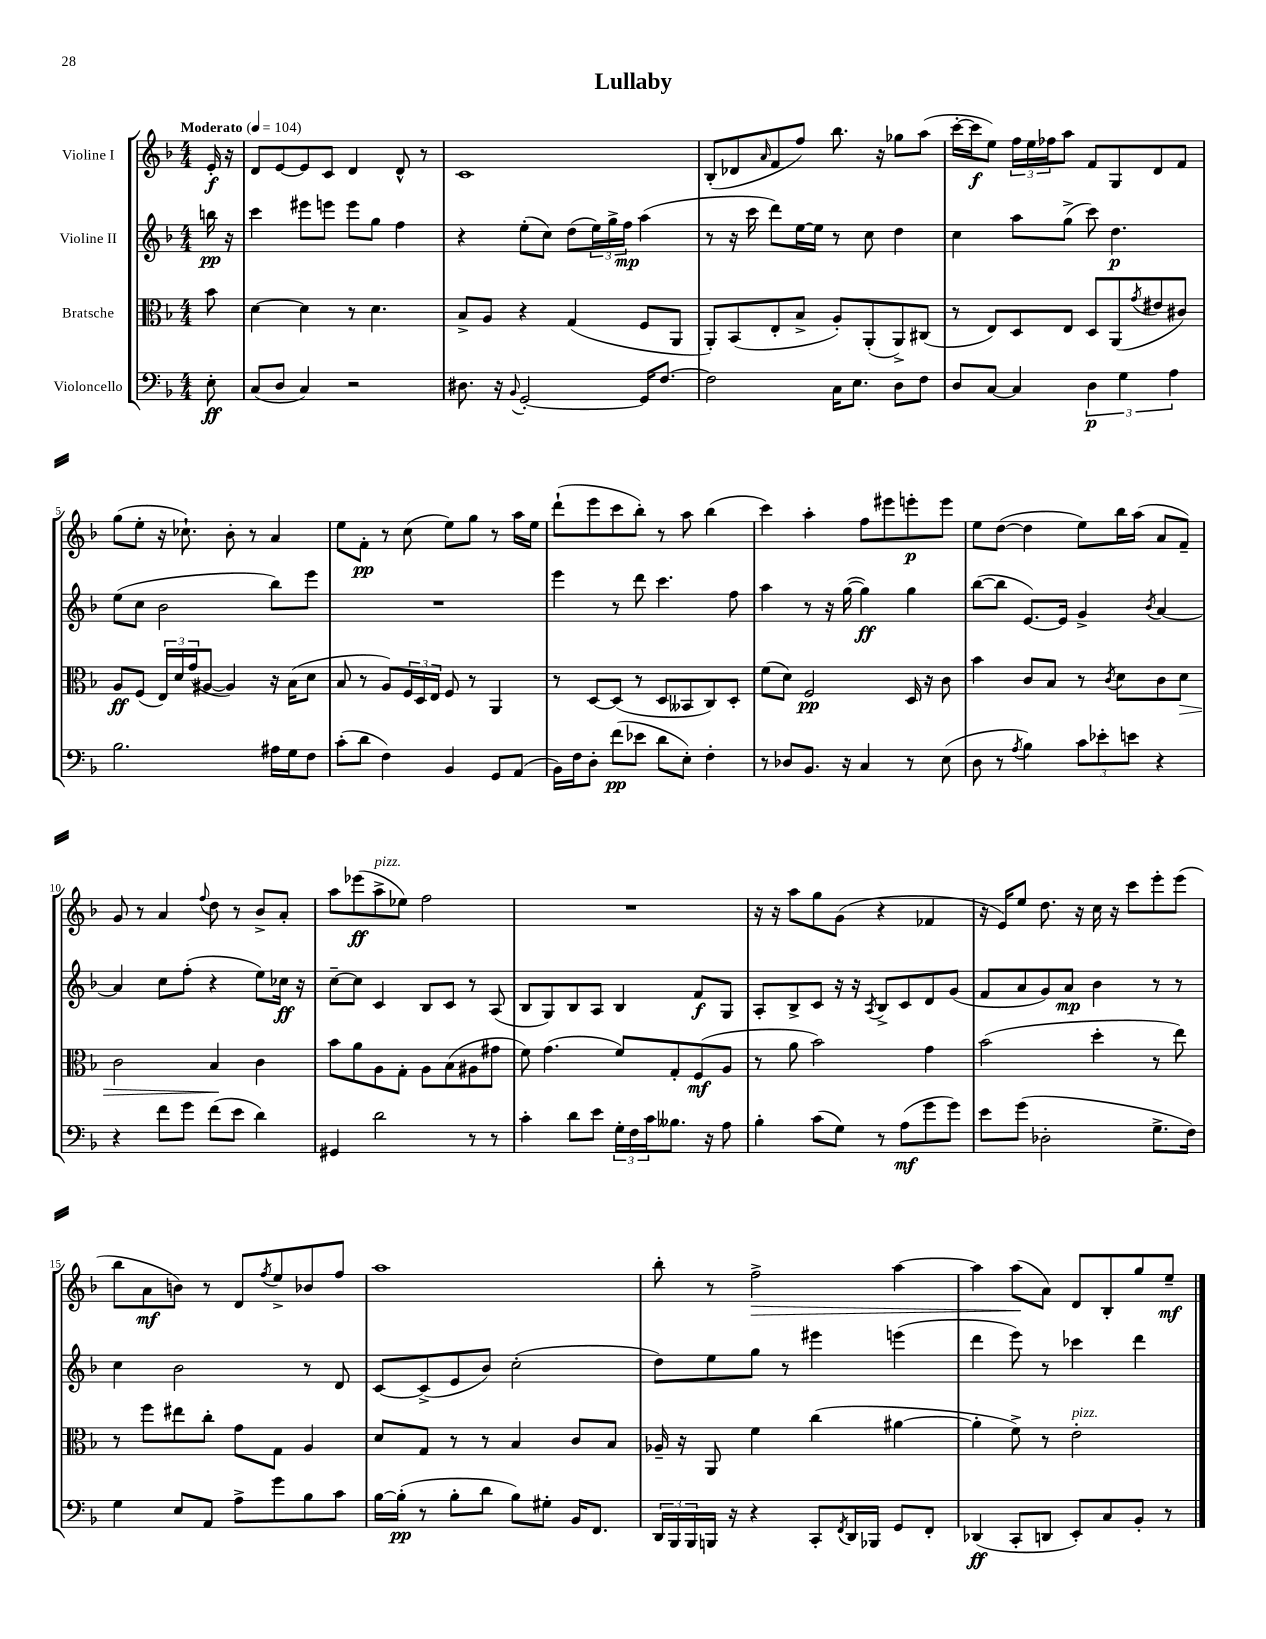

**kern	**kern	**kern	**kern
*staff4	*staff3	*staff2	*staff1
*clefF4	*clefC3	*clefG2	*clefG2
*k[b-]	*k[b-]	*k[b-]	*k[b-]
*M4/4	*M4/4	*M4/4	*M4/4
*MM104	*MM104	*MM104	*MM104
8E'\	8b-\	16bb\	16e'/
.	.	16r	16r
=	=	=	=
(8C/L	[4d\	4ccc\	8d/L
8D/J	.	.	[8e/
4C/)	4d\]	8eee#\L	8e/]
.	.	8eee\J	8c/J
2r	8r	8eee\L	4d/
.	4.d\	8gg\J	.
.	.	4ff\	8d^^/
.	.	.	8r
=	=	=	=
8.D#\	8B-^/L	4r	1c
.	8A/J	.	.
16r	.	.	.
8qqBB-/	.	.	.
[2GG'/	4r	(8ee'\L	.
.	.	8cc\J)	.
.	(4G/	(8dd\L	.
.	.	24ee\L)	.
.	.	24gg^\	.
.	.	24ff\JJ	.
16GG/]LK	8F/L	(4aa\	.
[8.F/J	.	.	.
.	8AA/J	.	.
=	=	=	=
2F\]	8AA'/L)	8r	(8B-'/L
.	(8BB-/	16r	8d-/
.	.	16ccc\	.
.	.	.	16qqa/
.	8E'/	8ddd\L)	8f/
.	8B-^/J	[16ee\L	8ff/J)
.	.	16ee\]JJ	.
16C\LK	8A'/L)	8r	8.bb-\
8.E\J	.	.	.
.	(8AA'/	8cc\	.
.	.	.	16r
8D\L	8AA^/)	4dd\	8gg-\L
8F\J	(8C#/J	.	(8aa\J
=	=	=	=
8D/L	8r	4cc\	[16ccc'\LL
.	.	.	16ccc\]J
[8C/J	8E/L)	.	8ee\J)
4C/]	8D/	8aa\L	24ff\LL
.	.	.	24ee\
.	.	.	24ff-\J
.	8E/J	(8gg^\J	8aa\J
6D\	8D/L	8ccc\)	8f/L
.	(8AA/	4.dd\	8G/
6G\	.	.	.
.	8qg/	.	.
.	8e#/	.	8d/
6A\	.	.	.
.	8c#/J)	.	8f/J
=	=	=	=
2.B-\	8A/L	(8ee\L	(8gg\L
.	(8F/J	8cc\J	8ee'\J
.	24E/LL)	2b-\	16r
.	24d/	.	.
.	.	.	8.cc-`\)
.	(24g/J	.	.
.	[8A#/J	.	.
.	4A#/])	.	8b-'\
.	.	.	8r
16A#\LL	16r	8bb-\L)	4a/
16G\J	(16B-\LK	.	.
8F\J	8d\J	8eee\J	.
=	=	=	=
(8c'\L	8B-/	1r	8ee\L
8d\J	8r	.	8f'\J
4F\)	8A/L)	.	8r
.	24F/L	.	(8cc\
.	24D/	.	.
.	24E/JJ	.	.
4BB-/	8F/	.	8ee\L)
.	8r	.	8gg\J
8GG/L	4AA/	.	8r
(8AA/J	.	.	16aa\LL
.	.	.	16ee\JJ
=	=	=	=
16BB-\LL)	8r	4eee\	(8ddd`\L
16F\J	.	.	.
8D'\J	[8D/L	.	8eee\
(8f\L	(8D/]J	8r	8ccc\
8e-\J	8r	8ddd\	8bb-'\J)
8d\L	8D/L	4.ccc\	8r
8E'\J)	8BB--/	.	8aa\
4F'\	8C/)	.	(4bb-\
.	8D'/J	8ff\	.
=	=	=	=
8r	(8f\L	4aa\	4ccc\)
8D-/L	8d\J)	.	.
8.BB-/J	2F/	8r	4aa'\
.	.	16r	.
16r	.	([16gg\	.
4C/	.	4gg\])	8ff\L
.	.	.	8eee#\
8r	16D/	4gg\	8eee'\
.	16r	.	.
(8E\	8c\	.	8eee\J
=	=	=	=
8D\	4b-\	([8bb-\L	8ee\L
8r	.	8bb-\]J	([8dd\J
8qA/	.	.	.
4B-\)	8c/L	[8.e/L)	4dd\]
.	8B-/J	.	.
.	.	16e/]Jk	.
12c\L	8r	4g^/	8ee\L)
12e-'\	.	.	.
.	8qc/	.	.
.	8d\L	.	16bb-\L
12e\J	.	.	.
.	.	.	(16aa\JJ
.	.	8qb-/	.
4r	8c\	[4a/	8a/L
.	8d\J	.	8f~/J)
=	=	=	=
4r	2c\	4a/]	8g/
.	.	.	8r
8f\L	.	8cc\L	4a/
8g\J	.	(8ff'\J	.
.	.	.	8qqff/
(8f\L	4B-/	4r	8dd\
8e\J	.	.	8r
4d\)	4c\	8ee\L)	8b-^/L
.	.	16cc-\Jk	8a'/J
.	.	16r	.
=	=	=	=
4GG#/	8b-\L	[8cc~\L	8aa\L
.	8a\	8cc\]J	(8eee-\
2d\	8A\	4c/	8aa^\
.	8G'\J	.	8ee-\J)
.	8A\L	8B-/L	2ff\
.	(8B-\	8c/J	.
8r	8A#\	8r	.
8r	8g#\J	(8A/	.
=	=	=	=
4c'\	8f\)	8B-/L	1r
.	(4.g\	8G/)	.
8d\L	.	8B-/	.
8e\J	.	8A/J	.
24G'\LL	8f/L)	4B-/	.
24F\	.	.	.
24c\J	.	.	.
8.B--\J	8G'/	.	.
.	(8F/	8f/L	.
16r	.	.	.
8A\	8A/J	8G/J	.
=	=	=	=
4B-'\	8r	8A'/L	16r
.	.	.	16r
.	8a\	8B-^/	8aa\L
(8c\L	2b-\)	8c/J	8gg\
8G\J)	.	16r	(8g\J
.	.	16r	.
.	.	8qA/	.
8r	.	8B-^/L	4r
(8A\L	.	8c/	.
8g\	4g\	8d/	4f-/
8g\J)	.	(8g/J	.
=	=	=	=
8e\L	(2b-\	8f/L	16r
.	.	.	16e/LK)
(8g\J	.	8a/	8ee/J
2D-'\	.	8g/)	8.dd\
.	.	8a/J	.
.	.	.	16r
.	4dd'\	4b-\	16cc\
.	.	.	16r
.	.	.	8ccc\L
8.G^\L	8r	8r	8eee'\
.	8ee\)	8r	(8eee\J
16F\Jk)	.	.	.
=	=	=	=
4G\	8r	4cc\	8bb-\L
.	8ff\L	.	8a\
8E/L	8ee#\	2b-\	8b\J)
8AA/J	8cc'\J	.	8r
8A^\L	8g\L	.	8d/L
.	.	.	8qff/
8g\	8G\J	.	8ee^/
8B-\	4A/	8r	8b-/
8c\J	.	8d/	8ff/J
=	=	=	=
[16B-\LL	8d/L	[8c/L	1aa
(16B-'\]JJ	.	.	.
8r	8G/J	(8c^/]	.
8B-'\L	8r	8e/	.
8d\J	8r	8b-/J)	.
8B-\L)	4B-/	(2cc'\	.
8G#'\J	.	.	.
16BB-/LK	8c/L	.	.
8.FF/J	.	.	.
.	8B-/J	.	.
=	=	=	=
24DD/LL	16A-~/	8dd\L)	8bb-'\
24BBB-/	.	.	.
.	16r	.	.
24BBB-/	.	.	.
16BBB/JJ	8AA/	8ee\	8r
16r	.	.	.
4r	4f\	8gg\J	2ff^\
.	.	8r	.
8CC'/L	(4cc\	4eee#\	.
8qFF/	.	.	.
16DD/L	.	.	.
16BBB-/JJ	.	.	.
8GG/L	[4a#\	(4eee\	[4aa\
8FF'/J	.	.	.
=	=	=	=
(4DD-/	4a#'\]	4ddd\	4aa\]
8CC'/L	8f^\)	8eee\)	(8aa\L
8DD/J	8r	8r	8a\J)
8EE'/L)	2e'\	4ccc-\	8d/L
8C/	.	.	8B-'/
8BB-'/J	.	4ddd\	8gg/
8r	.	.	8ee~/J
==	==	==	==
*-	*-	*-	*-
